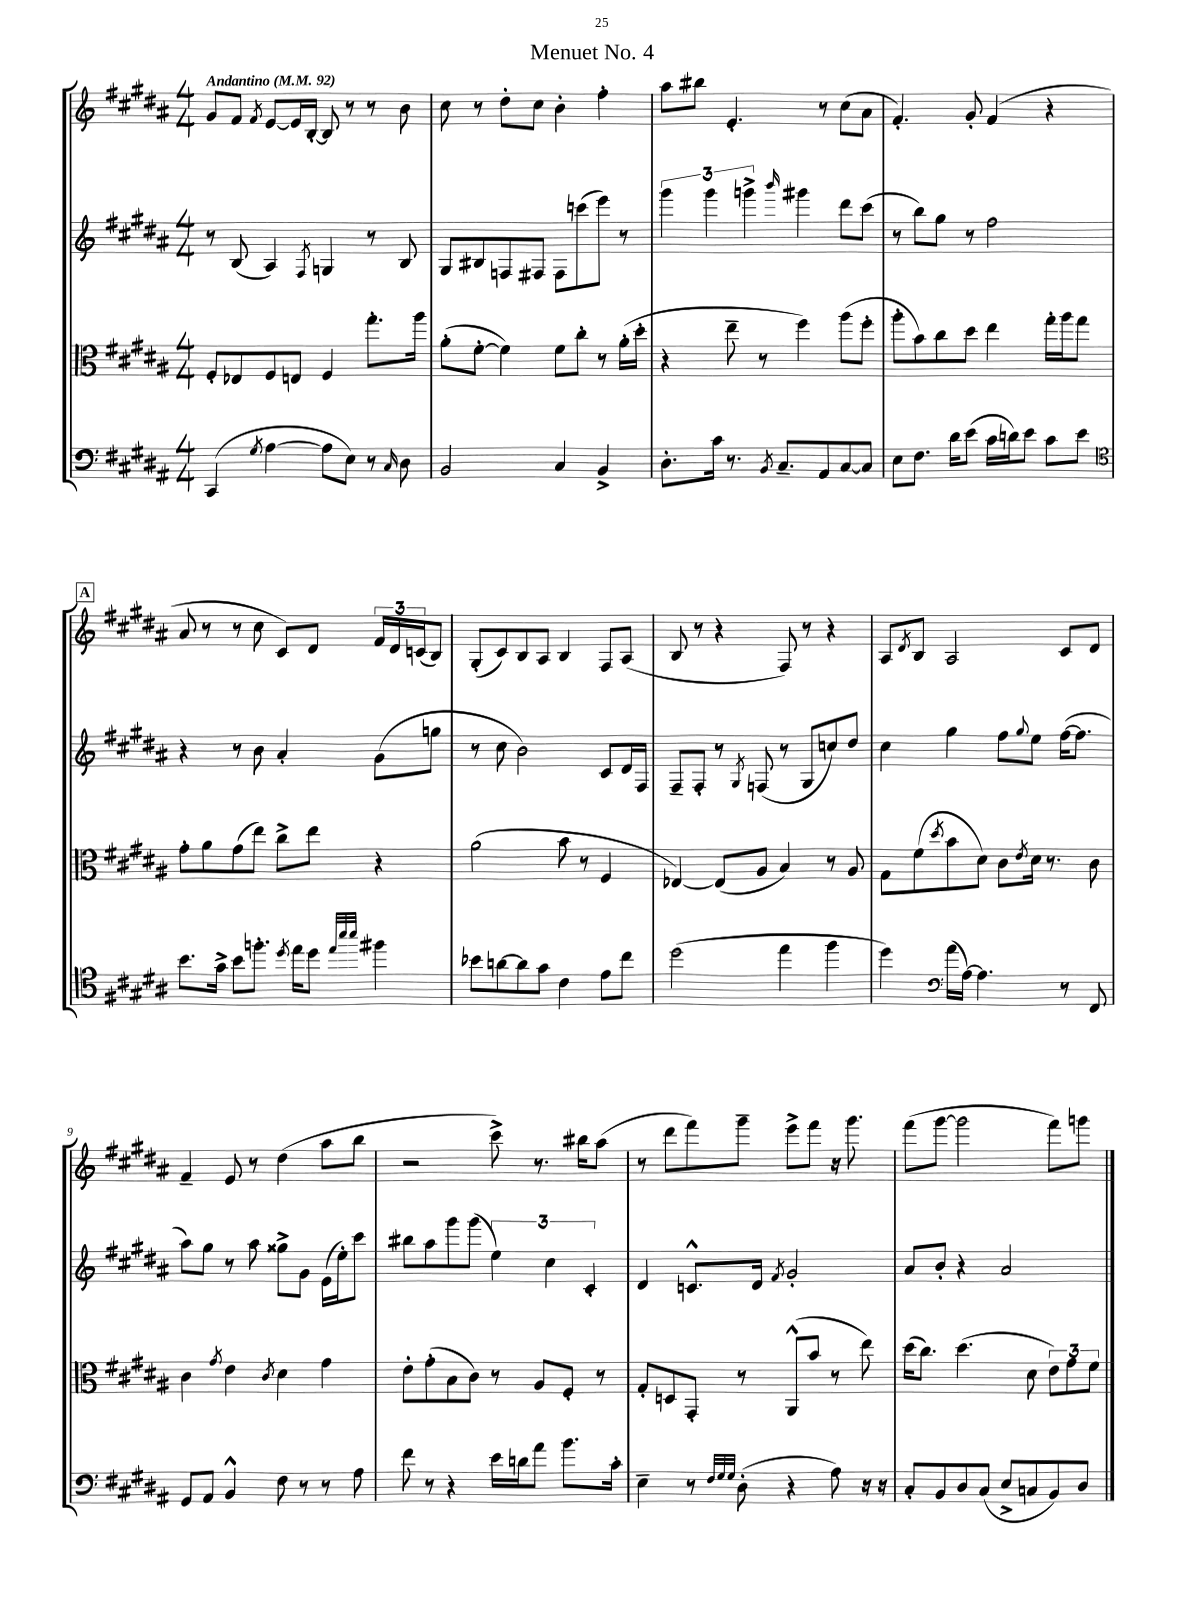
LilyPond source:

\header { title = "Menuet No. 4" }
<<
\new StaffGroup <<
\new Staff = "s0" {
    \clef treble \key b \major \numericTimeSignature \time 4/4 \tempo "Andantino" 4 = 92
    gis'8 fis'8 \acciaccatura { fis'8 } e'8~ e'16 b16~-. b8 r8 r8 b'8 |
    cis''8 r8 dis''8-. cis''8 b'4-. fis''4-. |
    ais''8 bis''8 e'4.-. r8 cis''8( ais'8 |
    fis'4.-.) gis'8-. fis'4( r4 |
    \mark \markup { \box "A" } ais'8 r8 r8 cis''8 cis'8) dis'8 \tuplet 3/2 { fis'16 dis'16 c'16( } b8) |
    gis8-.( cis'8) b8 ais8 b4 fis8 ais8( |
    b8 r8 r4 fis8) r8 r4 |
    ais8 \acciaccatura { dis'8 } b8 ais2 cis'8 dis'8 |
    fis'4-- e'8 r8 dis''4( ais''8 b''8 |
    r2 cis'''8->) r8. bis''16 ais''8( |
    r8 dis'''8 fis'''8) gis'''8-- e'''8-> fis'''8 r16 gis'''8. |
    fis'''8( gis'''8~ gis'''2 fis'''8) g'''8 \bar "|." |
}
\new Staff = "s1" {
    \clef treble \key b \major \numericTimeSignature \time 4/4
    r8 b8( ais4) \acciaccatura { fis8 } g4 r8 b8 |
    gis8 bis8 f8 fis8 fis8 c'''8( e'''8) r8 |
    \tuplet 3/2 { gis'''4 gis'''4 g'''4-> } \grace { b'''16 } gis'''4 dis'''8 cis'''8( |
    r8 b''8) gis''8 r8 fis''2 |
    \mark \markup { \box "A" } r4 r8 b'8 ais'4-. gis'8( g''8 |
    r8 cis''8 b'2) cis'8 dis'16 fis16 |
    fis8-- fis8-. r8 \acciaccatura { gis8 } f8( r8 gis8 c''8) dis''8 |
    cis''4 gis''4 fis''8 \appoggiatura { gis''8 } e''8 fis''16~( fis''8. |
    ais''8) gis''8 r8 ais''8 gisis''8-> gis'8 e'16( e''16-.) cis'''8 |
    bis''8 ais''8 gis'''8 gis'''8( \tuplet 3/2 { e''4) cis''4 cis'4-. } |
    dis'4 c'8.-^ dis'16 \acciaccatura { fis'8 } gis'2-. |
    ais'8 b'8-. r4 ais'2 \bar "|." |
}
\new Staff = "s2" {
    \clef alto \key b \major \numericTimeSignature \time 4/4
    fis8-. ees8 fis8 e8 fis4 gis''8.-. ais''16 |
    ais'8-.( fis'8~-. fis'4) fis'8 cis''8-. r8 ais'16-.( dis''16-. |
    r4 e''8-- r8 fis''4) ais''8( fis''8-. |
    ais''8-. b'8) cis''8 dis''8 e''4 gis''16-. ais''16 gis''8 |
    \mark \markup { \box "A" } gis'8-. ais'8 gis'8( e''8) cis''8-> e''8 r4 |
    ais'2( b'8 r8 fis4 |
    ees4~) ees8( ais8 b4) r8 ais8 |
    gis8 fis'8( \acciaccatura { dis''8 } b'8 dis'8) cis'8 \acciaccatura { e'8 } dis'16 r8. cis'8 |
    cis'4 \acciaccatura { gis'8 } e'4 \acciaccatura { cis'8 } dis'4 gis'4 |
    e'8-. gis'8-.( b8 cis'8) r8 ais8 fis8-. r8 |
    gis8-. d8 gis,8-. r8 ais,8-^( b'8 r8 e''8) |
    dis''16( cis''8.) dis''4.( dis'8 \tuplet 3/2 { e'8) gis'8 fis'8 } \bar "|." |
}
\new Staff = "s3" {
    \clef bass \key b \major \numericTimeSignature \time 4/4
    cis,4( \acciaccatura { gis8 } ais4~ ais8 e8) r8 \grace { cis16 } dis8 |
    b,2 cis4 b,4-> |
    dis8.-. cis'16 r8. \acciaccatura { b,8 } cis8.-- ais,8 cis8~ cis8 |
    e8 fis8. dis'16 e'8( cis'16 d'16) e'8 cis'8 e'8 |
    \mark \markup { \box "A" } \clef tenor b'8. gis'16-> b'8 f''8.-. \acciaccatura { dis''8 } e''16 dis''8 \grace { e''32 b''32 b''32 } fis''4 |
    bes'8 a'8~ a'8 gis'8 cis'4 e'8 cis''8 |
    dis''2( e''4 fis''4 |
    dis''4) \clef bass ais'16( ais16~) ais4. r8 fis,8 |
    gis,8 ais,8 b,4-^ fis8 r8 r8 ais8 |
    fis'8 r8 r4 e'16 d'16 ais'8 b'8. cis'16-. |
    e4-- r8 \grace { fis32 gis32 gis32 } dis8-.( r4 ais8) r16 r16 |
    cis8-. b,8 dis8 cis8( e8-> c8 b,8) dis8 \bar "|." |
}
>>
>>
